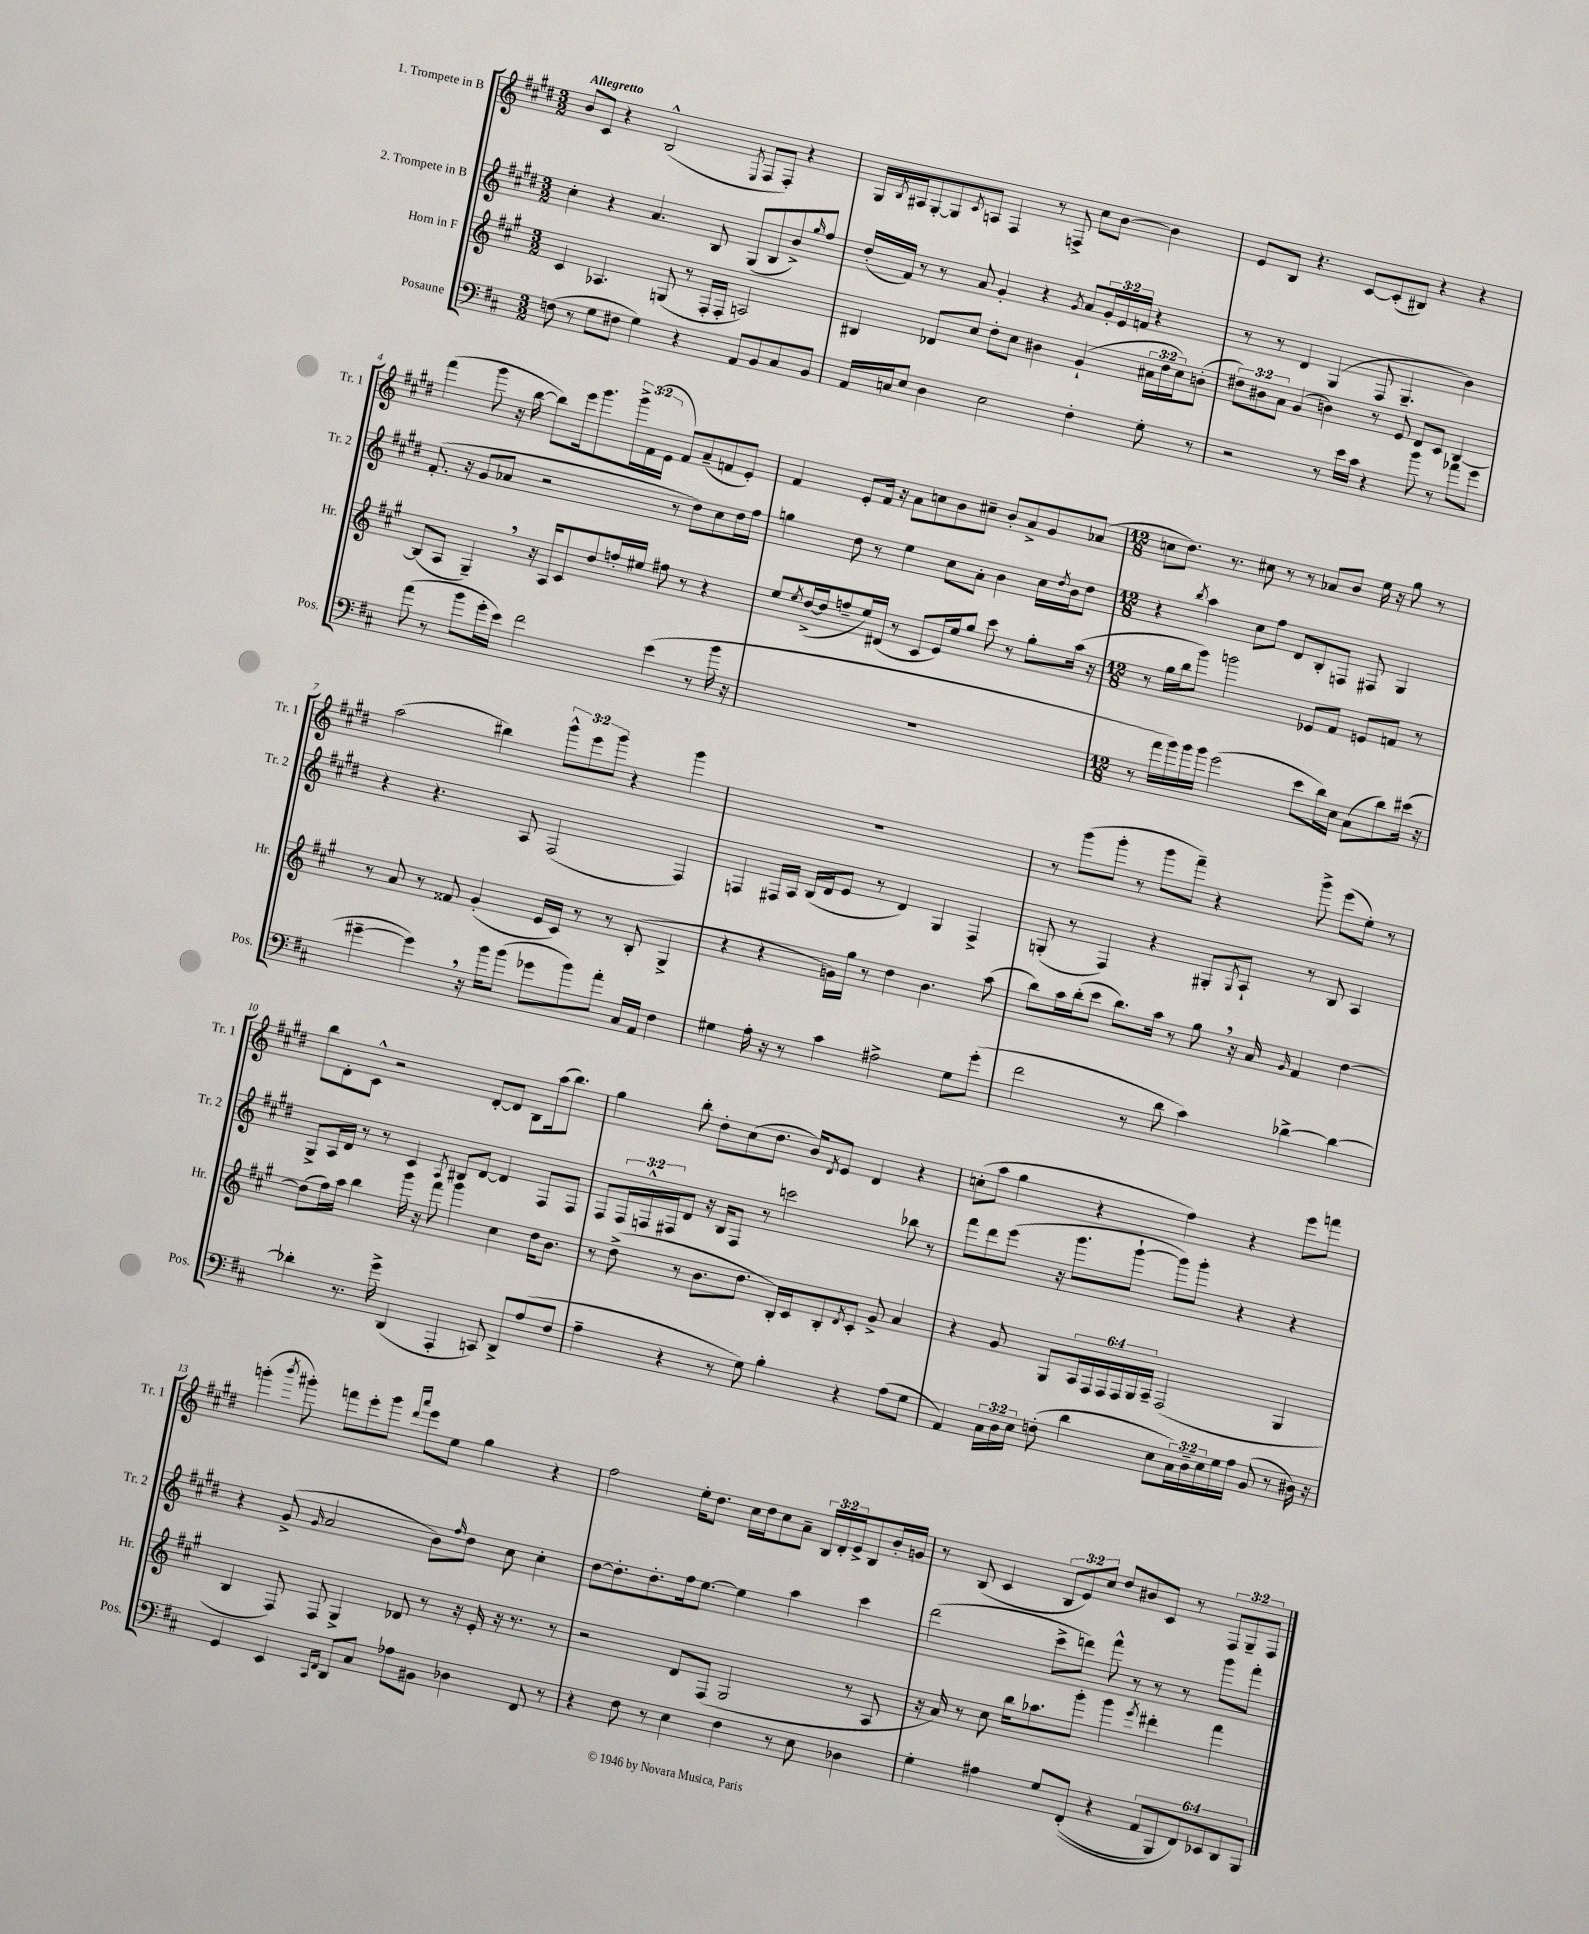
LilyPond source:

<<
\new StaffGroup <<
\new Staff = "s0" \with { instrumentName = "1. Trompete in B" shortInstrumentName = "Tr. 1" } {
    \clef treble \key e \major \numericTimeSignature \time 3/2 \override Staff.TupletNumber.text = #tuplet-number::calc-fraction-text \tempo "Allegretto"
    b'8 cis'8 r4 b2-^( \acciaccatura { e8 } fis8 fis8-.) r4 |
    gis16 \acciaccatura { b8 } ais16 gis8~-. gis8 \acciaccatura { cis'8 } a8 fis4 r8 f8-> cis''8 b'8~ b'4 |
    e'8 b8 r4. cis'8~ cis'8-.( bis8) r4 r4 |
    fis'''4( gis'''8 r16 b''16~ b''8) e'''16 gis'''8. \tuplet 3/2 { gis'''16-> fis'16( e'16 } fis'8) a'8--( f'8 e'8-.) |
    fis'4 e'8-. fis'16 r16 a'8 c''8 b'8 cis''8-- b'8-. a'8-> gis'8 aes'8( |
    \numericTimeSignature \time 12/8 c''8 dis''8.) r8. cis''8 r8 r8 aes'8 b'8 e''16 r16 gis''8 r8 |
    a''2( bis''4) \tuplet 3/2 { gis'''8-^ e'''8 gis'''8 } r4 gis'''4 |
    R1. |
    r8 gis'''8( gis'''8-. r8 gis'''8 fis'''8--) r4 gis'''8-> e'''8( e''8-.) r8 |
    b''8 dis'8-. cis'8-^ r2 dis'8~-. dis'8 b8 a''16( b''8.) |
    gis''4 b''8-. dis''8-. cis''8( dis''8. b'16) \acciaccatura { dis'8 } e'8 dis'4 r4 |
    c''8-.( a''8 gis''4 r4 fis''4) r4 e'''8 f'''8 |
    g'''4-.( \acciaccatura { b'''8 } gis'''8-.) f'''8 e'''8-. gis'''8 \grace { dis'''16 a'''16 } e'''8 e''8 gis''4 r4 |
    fis''2 e''16-. dis''8. cis''16 dis''16 cis''8 a'8-- \tuplet 3/2 { b16 dis'16-. e'16-> } b8 b'16-. g'16 |
    r8 b8( cis'4 \tuplet 3/2 { b8 e'8) cis''8 } dis''8 bis'8 cis'8 r8 \tuplet 3/2 { fis8 gis8-- fis8 } \bar "|." |
}
\new Staff = "s1" \with { instrumentName = "2. Trompete in B" shortInstrumentName = "Tr. 2" } {
    \clef treble \key e \major \numericTimeSignature \time 3/2 \override Staff.TupletNumber.text = #tuplet-number::calc-fraction-text
    cis''4-. r4 a'4. b8 gis8( b8 b'8->) \grace { gis''16 } fis''8 |
    dis''16-.( fis'16) r8 r8 a'8 gis'4-. r4 \acciaccatura { gis'8 } a'8 \tuplet 3/2 { gis'16-. e'16 f'16 } r4 |
    r8 r8 dis'4 gis4( fis8 gis4.-- b'4) |
    fis'8.-.( r16 gis'8 aes'8 r2 r8 dis''8) cis''8 dis''16 fis''16 |
    g''4 dis''8 r8 e''4 cis''8 a'8-. b'4 cis''16 \acciaccatura { dis''8 } b'16 dis''8 |
    \numericTimeSignature \time 12/8 r4 \acciaccatura { b''8 } a''4 cis''8 fis''8 dis'8 b8-. f8 fis8 gis4 |
    r4 r4. a8 fis2( fis4) |
    f4 fis16 a16 b16( dis'16 e'8 r8 dis'4) gis4 fis4-> |
    g8-.( r8 fis4) r4 gis8-. \acciaccatura { gis8 } a8-! r8 b8 a4 |
    gis8-> a16 dis'16 r8 r8 cis'4 \acciaccatura { a8 } bis8 dis'8~ dis'4 fis8 fis8 |
    fis8 \tuplet 3/2 { fis16 f16-^ fis16 } dis'8 r16 b16 fis8 r8 c'''2 bes''8 r8 |
    fis'''8 dis'''8 e'''8( r16 gis'''8. gis'''8~-! gis'''8) gis'''8-. r4 r4 |
    r4 gis'8->( \grace { gis'16 } a'2 b'8) \grace { fis''16 } dis''8 cis''8 cis''4-. |
    dis''8~ dis''8.-. dis''8.-. fis''16 e''8.~ e''4 a''4 cis'''4 |
    dis'''2( cis'''8-> d'''8) fis'''8-^ r8 r8 r8 gis'''8 fis'''8-. \bar "|." |
}
\new Staff = "s2" \with { instrumentName = "Horn in F" shortInstrumentName = "Hr." } {
    \clef treble \key a \major \numericTimeSignature \time 3/2 \override Staff.TupletNumber.text = #tuplet-number::calc-fraction-text
    cis'4 aes4. g8( r8 fis16-. fis16-. a2) |
    bis4 des'8 cis''8 d''8-. cis''8 bis'4 gis'4-!( \tuplet 3/2 { ais'16 d''16 cis''16) } b'8-.( |
    \tuplet 3/2 { dis''8) bis'8 a'8 } gis'4( b'4) r8 e'8 d'8 cis'8 b4~ |
    b8( a8 gis4--) \breathe r16 a16 cis'8 d''8 f''16-. eis''16 fis''8 r8 r4 |
    e''8 \acciaccatura { e''8 } d''16~->( d''16 f''8-- e''16) dis'16( r8 cis'8 e'16) e''16 gis''8 cis'''8 r8 gis''8-. a''16( r16 |
    \numericTimeSignature \time 12/8 r8 gis''16 b''16 gis'''8) g'''2 ees'8 fis'8 e'8 f'8 r8 |
    r8 a'8 r8 fisis'8 gis'4-.( e'16 cis'16) r8 r8 b8-.( gis4-> |
    r4 r4 g'16) gis''16 r8 d''4 b'4. a''8( |
    b''8) a''16 b''16-.( cis'''8 b''8.) a''16 r8 gis''8 \breathe r16 a'16 \grace { gis'16 } fis'4 d''4~ |
    d''8( fis''16) a''16 b''4 gis'''16 r16 fis'''8 gis'''4 cis''4 d''16 b'8. |
    r8 d''8->( r8 b'8. d''8. b16-.) cis'16 b8-. \acciaccatura { d'8 } cis'8-. gis'8-> a'4 |
    r4 gis'8 gis8 \tuplet 6/4 { a16 fis16 fis16 fis16 gis16 a16-- } fis2( gis4 |
    b4 fis8) fis8 gis4-> des'8 r8 r16 e'16-. r16 r8. r8 |
    r2 d'8 fis8( gis2 r8 a8 |
    r16 a'16) r8 cis''8 b''16 aes''8. gis'''8-. gis'''4 \acciaccatura { e'''8 } dis'''4-. fis'''4 \bar "|." |
}
\new Staff = "s3" \with { instrumentName = "Posaune" shortInstrumentName = "Pos." } {
    \clef bass \key d \major \numericTimeSignature \time 3/2 \override Staff.TupletNumber.text = #tuplet-number::calc-fraction-text
    f8( r8 g8 fis8 g4) r4 a,8 b,8 cis8 b,8 |
    a,16 c16 e8 d4 e2 fis4-. g8-. r8 |
    r2 r8 e'16 cis'16 r4 b'8 r8 aes'8 g'8 |
    a'8( r8 b'8 g'16-. e'16) fis'2 e'4( r8 b'16 r16 |
    R1. |
    \numericTimeSignature \time 12/8 r8 a'16 b'16) b'16 b'16 g'2( e'8 d'16) e16 cis8( d'8) eis'16( r16 |
    gis'4~-- gis'4) \breathe r16 b'16 b'8( ges'8 b'8) a'8-. cis16 a,16 fis4 |
    gis4 a16-. r16 r8 cis'4 ais2-> gis8 g'8-.( |
    fis'2 r8 d'8 cis'4) des'4~-> des'4~ |
    des'4-. r8. g'16-> d,4( a,,4-. c,8) d,8-> a8( fis8 |
    a4-- r4 r8 g8) b4-. r4 a8( g8 |
    a,4) \tuplet 3/2 { cis16 d16 e16 } f8-.( d'4 e8 \tuplet 3/2 { cis16) d16-- e16 } g16 a16 b,8( r8 dis16) r16 |
    g,4 e,4 \grace { cis,16 fis,16 } d,8 cis8 aes8 bis,8 des4 fis,8 r8 |
    r4 fis8 r8 e4 fis4 r8 e8 des4 |
    g4-. ais4 g8 fis,8-.(\( r4 \tuplet 6/4 { a,8 b,,8) fis,8\) ees,8 d,8 b,,8 } \bar "|." |
}
>>
>>
